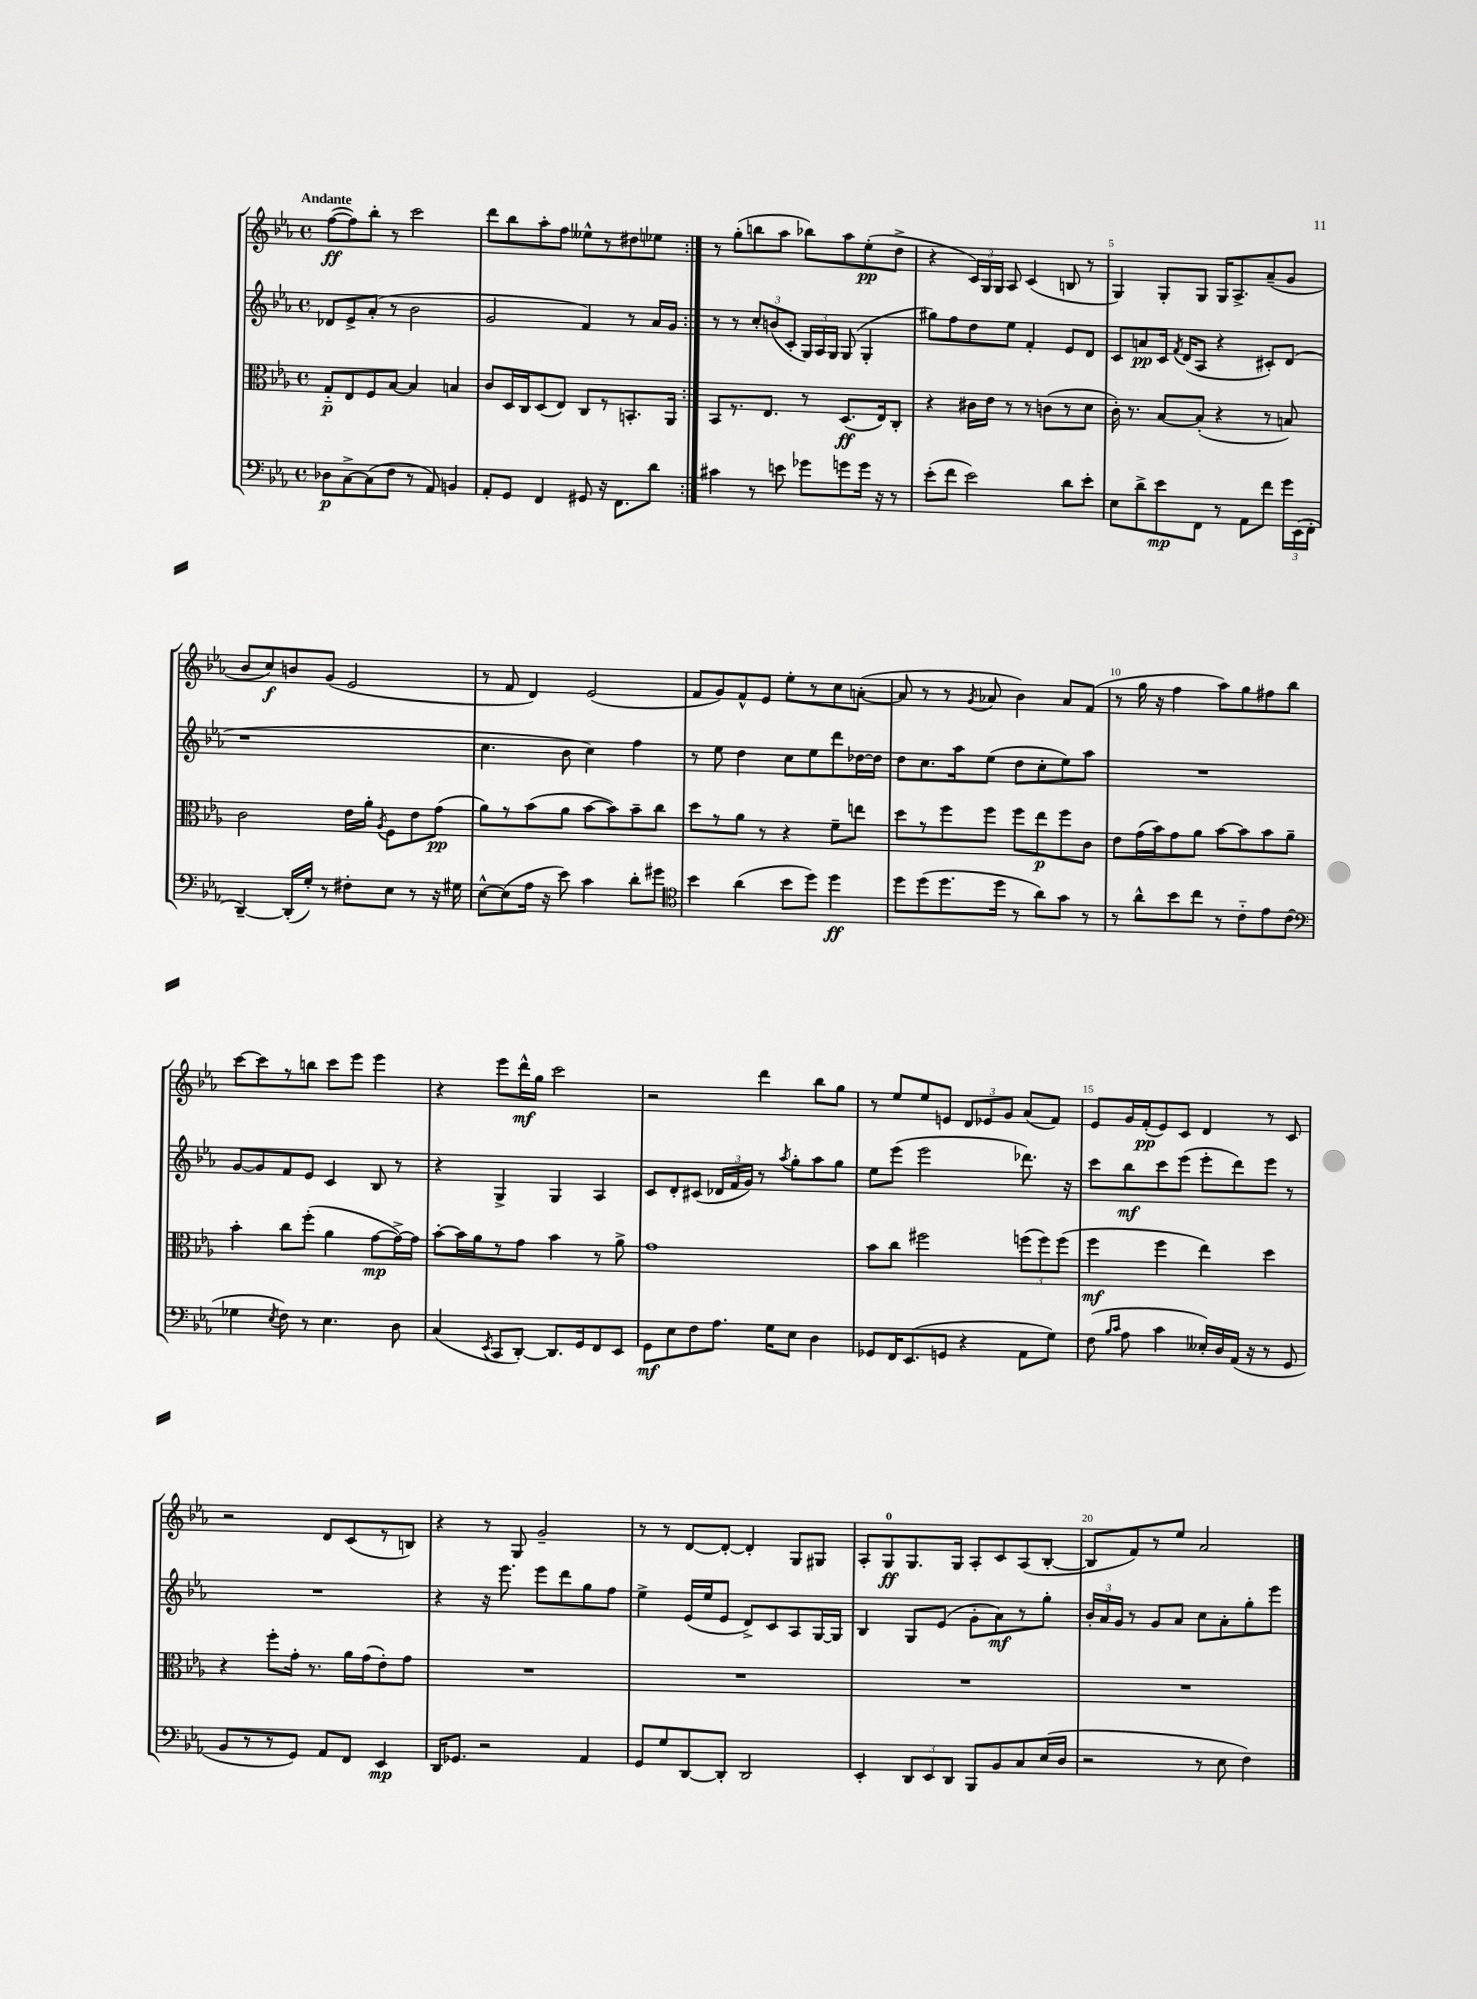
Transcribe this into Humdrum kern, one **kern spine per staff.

**kern	**kern	**kern	**kern
*staff4	*staff3	*staff2	*staff1
*clefF4	*clefC3	*clefG2	*clefG2
*k[b-e-a-]	*k[b-e-a-]	*k[b-e-a-]	*k[b-e-a-]
*M4/4	*M4/4	*M4/4	*M4/4
*met(c)	*met(c)	*met(c)	*met(c)
8D-\L	8G'~/L	8d-/L	([8ff\L
[8C^\	8E-/	8e-^/	8ff\])
(8C\]	8F/	(8a-'/J	8bb-'\J
8F\J	[8B-/J	8r	8r
8r	4B-/]	2b-\	2ccc\
8AA-/)	.	.	.
4BB/	4B/	.	.
=	=	=	=
8AA-'/L	8c/L	2g/	8ddd\L
8GG/J	16D/L	.	8bb-\
.	16C/J	.	.
4FF/	(8D/	.	8aa-'\
.	8E-/J)	.	8ff\J
8GG#/	8C/L	4f/)	8ee--^^\L
16r	8r	.	8r
8.FF\L	.	.	.
.	8.BB'/	8r	8dd#\
8d\J	.	16a-/LL	8ee-\J
.	16AA-/Jk	16g/JJ	.
=:|!	=:|!	=:|!	=:|!
4c#\	8BB-/L	8r	8r
.	8.r	8r	(8gg'\L
8r	.	12cc'/L	8bb\
.	8.E-/J	.	.
.	.	(12b/	.
8e\	.	.	8aa-\J
.	.	12c'/J	.
8g-\L	8r	24G/LL)	8bb-\L)
.	.	24A-/	.
.	.	24G/JJ	.
8g\	(8.D/L	(8G/	8aa-\
16g\Jk	.	4G'/	(8ee-'\
16r	16E-/k)	.	.
8r	8C'/J	.	8dd^\J
=	=	=	=
(8e-'\L	4r	8gg#\L)	4r
8f\J	.	8ff\	.
2e-\)	16c#\LL	8dd\	24c/LL)
.	.	.	24G/
.	16e-\JJ	.	.
.	.	.	24G/JJ
.	8r	8ee-\J	8A-/
.	8r	4f'/	(4c/
.	(8c\L	.	.
8d\L	8r	8e-/L	8B/
8e-'\J	8d\J	8d/J	8r
=	=	=	=
8E-\L	16c'\)	8c/L	4G/)
.	8.r	.	.
8d^\	.	8a/	.
8e-\	[8B-/L	16c/Jk	8G'/L
.	.	8qf/	.
.	.	(16d/LK	.
8FF\J	(8B-'/]J	8A-/J	8G/J
8r	4r	4r	16G/LK
.	.	.	8.A-^/
8AA-\L	.	.	.
8f\J	8r	8c#'/L)	(8a-~/
24g\LL	8B/)	(8d/J	8g/J
(24EE-\	.	.	.
24FF'\JJ	.	.	.
=	=	=	=
[4DD~/)	2c\	1r	8b-/L
.	.	.	8cc/)
(16DD'/]LL	.	.	8b/
16G'/JJ)	.	.	.
8r	.	.	(8g/J
8F#'\L	16e-\LL	.	2e-/
.	16a-'\JJ	.	.
.	8qA-/	.	.
8E-\J	8F\L	.	.
8r	8e-\	.	.
16r	(8g\J	.	.
16G#\	.	.	.
=	=	=	=
[8E-^^\L	8a-\L)	4.cc\	8r
(8E-\]	8r	.	8f/
16A-\Jk	(8b-\	.	4d/)
16r	.	.	.
8e-\)	8a-\J	8b-\	.
4c\	[8b-\L	4cc\)	(2e-/
.	8b-\])	.	.
8d'\L	8b-~\	4ff\	.
8g#\J	8cc\J	.	.
=	=	=	=
*clefC4	*	*	*
4b-\	8dd\L	8r	8f/L
.	8r	8ee-\	8g/)
(4a-\	8a-\J	4dd\	8f^^/
.	8r	.	8e-/J
8b-\L	4r	8cc\L	8ee-'\L
8dd\J)	.	8ee-\	8r
4dd\	8f~\L	8ddd\	8cc\
.	8ee\J	[16dd-\L	([8a'\J
.	.	16dd-\]JJ	.
=	=	=	=
8dd\L	8dd\L	8dd\L	8a/]
(8dd\	8r	8.cc\	8r
8.dd\	8ff\	.	8r
.	.	16aa-\k	.
.	.	.	8qg/
.	8ff\J	(8ee-\J	8a-/
16dd\Jk	.	.	.
8r	8ff\L	8dd\L	4b-\)
8a-\L)	8ee-\	8cc'\	.
8g\J	8ff\	8ee-\)	8a-/L
8r	8c\J	8aa-\J	(8f/J
=	=	=	=
8r	8e-\L	1r	8r
8a-^^\L	(16g\L	.	16gg\
.	16b-\J)	.	16r
8b-\	8g\	.	4ff\
8cc\J	8a-\J	.	.
8r	[8b-\L	.	8aa-\L)
8c'~\L	8b-\]	.	8gg\
8e-\	8b-\	.	8ff#\
(8c\J	8a-~\J	.	8bb-\J
=	=	=	=
*clefF4	*	*	*
4G-\	4b-'\	[8g/L	[8ccc\L
.	.	8g/]	8ccc\]
8qE-/	.	.	.
8F\)	8cc\L	8f/	8r
8r	(8ff'\J	8e-/J	8bb\J
4.E-\	4a-\	4c/	8ccc\L
.	.	.	8eee-\J
.	[8g\L	8B-/	4eee-\
8D\	16g^\_L)	8r	.
.	16g\]JJ	.	.
=	=	=	=
(4C/	[8b-'\L	4r	4r
.	16b-\]L	.	.
.	16a-\J	.	.
8qEE-/	.	.	.
8CC/L	8r	4G^/	8eee-\L
[8DD'/J)	8g\J	.	16ddd^^\L
.	.	.	16gg\JJ
8.DD/]L	4b-\	4G/	2ccc\
16GG/k	.	.	.
8FF/	8r	4A-/	.
8EE-/J	8a-^\	.	.
=	=	=	=
8GG\L	1g	8c/L	2r
8E-\	.	8d'/	.
8F\	.	(8c#/J	.
8.A-\J	.	24d-/LL	.
.	.	24f/	.
.	.	24g/JJ)	.
.	.	8r	4ddd\
16G\LK	.	.	.
.	.	8qaa-/	.
8E-\J	.	8gg'\L	.
4D\	.	8aa-\	8bb-\L
.	.	8gg\J	8gg\J
=	=	=	=
8GG-/L	8b-\L	8ee-\L	8r
16FF/K	8cc\J	(8eee-\J	8ee-/L
(8.EE-/	.	.	.
.	2ff#\	2eee-\	8ee-/
8GG/J	.	.	8e/J
4r	.	.	12d/L
.	.	.	12e-/
.	.	.	12g/J
8AA-\L	(12ff\L	8.ddd-\)	(8a-/L
.	12ff\)	.	.
8G\J)	.	.	8f/J)
.	(12ff\J	.	.
.	.	16r	.
=	=	=	=
(8F\	4ff\	8ccc\L	8e-/L
16qqB-/LL	.	.	.
16qqc/JJ	.	.	.
8A-\	.	8bb-\	16g/L
.	.	.	(16f'/J
4c\	4ff\	8ccc\	8e-/)
.	.	(8eee-\J	8c/J
16E--'/LL)	4ee-\)	8eee-'\L	4d/
16D/	.	.	.
(16AA-/JJ	.	8ddd\)	.
16r	.	.	.
8r	4dd\	8eee-\J	8r
8GG/	.	8r	8c/
=	=	=	=
8BB-/L	4r	1r	2r
8r	.	.	.
8r	8ff'\L	.	.
8GG/J)	16g'\Jk	.	.
.	8.r	.	.
8AA-/L	.	.	8d/L
8FF/J	16a-\LL	.	(8c/
.	(16g\J	.	.
4EE-/	8e-'\)	.	8r
.	8g\J	.	8B/J)
=	=	=	=
16DD/LK	1r	4r	4r
8.GG-/J	.	.	.
2r	.	16r	8r
.	.	8.eee-\	.
.	.	.	8G/
.	.	8eee-\L	2g~/
.	.	8ddd\	.
4AA-/	.	8gg\	.
.	.	8ff\J	.
=	=	=	=
8GG/L	1r	4ee-^\	8r
8G/	.	.	8r
[8DD/	.	(16e-/LL	[8d/L
.	.	16ee-/J	.
8DD'/]J	.	8e-/J	8d'/_J
2DD/	.	8d^/L)	4d'/]
.	.	8c/	.
.	.	8A-/	8G/L
.	.	[16G/L	8G#/J
.	.	16G/]JJ	.
=	=	=	=
4EE-'/	1r	4B-/	8A-'/L
.	.	.	8G/
12DD/L	.	8G/L	8.G/
12EE-/	.	.	.
.	.	(8e-/J	.
12DD/J	.	.	.
.	.	.	16G/Jk
8BBB-/L	.	8g'\L	8A-'/L
8BB-/	.	8a-\)	8c/
8C/	.	8r	(8A-/
(16E-/L	.	8gg'\J	[8B-'/J
16D/JJ	.	.	.
=	=	=	=
2r	1r	24b-'/LL	8B-/]L
.	.	24a-/	.
.	.	24g/JJ	.
.	.	8r	8f/)
.	.	8g/L	8r
.	.	8a-/J	8ee-/J
8r	.	8cc\L	2a-/
8E-\	.	8a-'\	.
4F\)	.	8gg'\	.
.	.	8eee-\J	.
==	==	==	==
*-	*-	*-	*-
